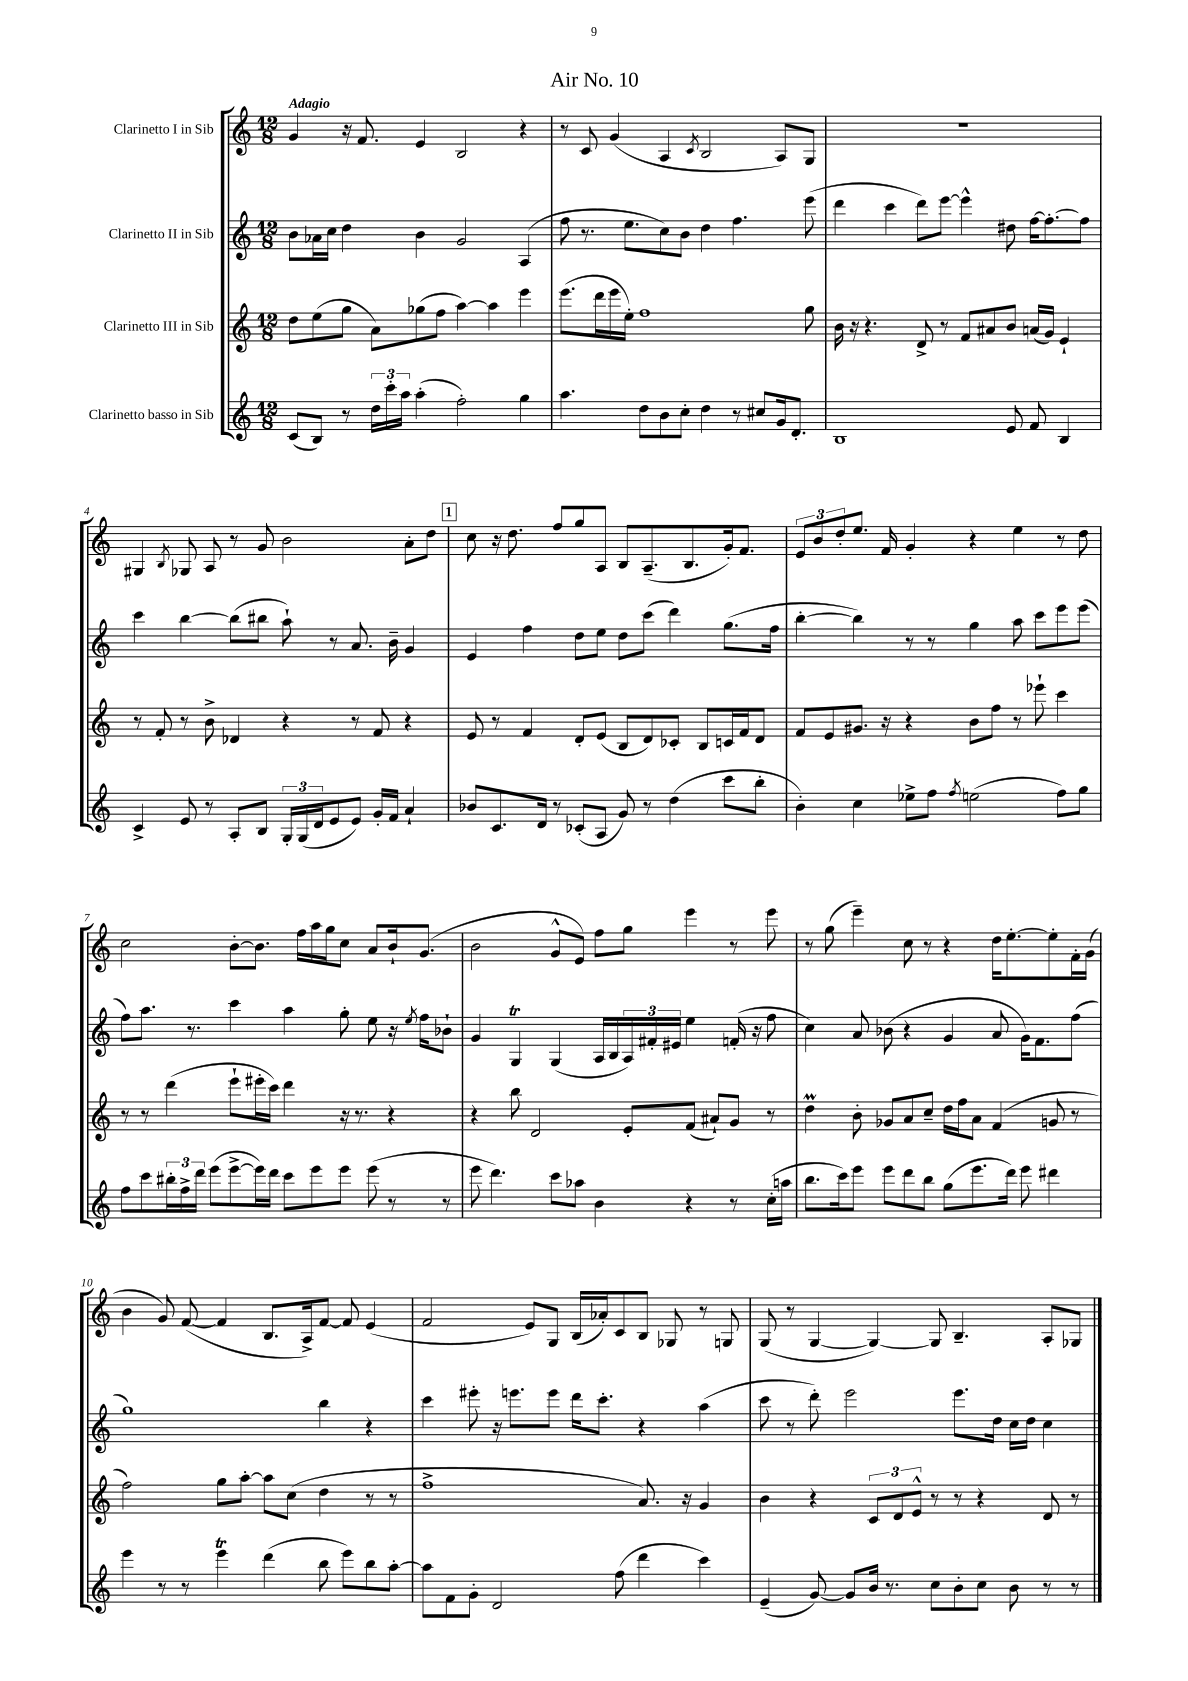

**kern	**kern	**kern	**kern
*part4	*part3	*part2	*part1
*staff4	*staff3	*staff2	*staff1
*I"Clarinetto basso in Sib	*I"Clarinetto III in Sib	*I"Clarinetto II in Sib	*I"Clarinetto I in Sib
*clefG2	*clefG2	*clefG2	*clefG2
*k[]	*k[]	*k[]	*k[]
*M12/8	*M12/8	*M12/8	*M12/8
=1	=1	=1	=1
!	!	!	!LO:TX:a:B:t=Adagio
(8c/L	8dd\L	8b\L	4g/
8B/J)	(8ee\	16a-X\L	.
.	.	16cc\JJ	.
8r	8gg\J	4dd\	16r
.	.	.	8.f/
24dd\LL	8a\L)	.	.
24ccc'\	.	.	.
24aa\JJ	.	.	.
(4aa'\	(8gg-X\	4b\	4e/
.	8ff\J	.	.
2ff'\)	[4aa\)	2g/	2B/
.	4aa\]	.	.
4gg\	4eee\	(4A/	4r
=2	=2	=2	=2
4.aa\	(8.eee\L	8ff\	8r
.	.	8.r	8c/
.	16ddd\L	.	.
.	16eee\	.	(4g/
.	16ee'\JJ)	8.ee\L	.
8dd\L	1ff	.	.
8b\	.	8cc\)	4A/
8cc'\J	.	8b\J	.
.	.	.	8qc/
4dd\	.	4dd\	2B/
8r	.	4.ff\	.
8cc#X/L	.	.	.
16g/k	.	.	8A/L)
8.d'/J	.	.	.
.	8gg\	(8eee\	8G/J
=3	=3	=3	=3
1B	16b\	4ddd\	1.r
.	16r	.	.
.	4.r	.	.
.	.	4ccc\	.
.	8d^/	8ddd\L)	.
.	8r	[8eee\J	.
.	8f/L	4eee^^\]	.
.	8a#X/	.	.
8e/	8b/J	8dd#X\	.
8f/	(16an/LL	[16ff\KL	.
.	16g/JJ)	8.ff'\_	.
4B/	4e`/	.	.
.	.	8ff\J]	.
!!LO:LB:g=z
=4	=4	=4	=4
4c^/	8r	4ccc\	4G#X/
.	8f'/	.	.
.	.	.	8qB/
8e/	8r	[4bb\	8G-X/
8r	8b^\	.	8A/
8A'/L	4d-X/	(8bb\L]	8r
8B/J	.	8bb#X\J	8g/
24G'/LL	4r	8aa`\)	2b\
(24G/	.	.	.
24d/J	.	.	.
8e/	.	8r	.
8e/J)	8r	8.a/	.
16g'/LL	8f/	.	.
16f/JJ	.	16b~\	.
4a`/	4r	4g/	8a'\L
.	.	.	8dd\J
!!LO:REH:place=s1:t=1
=5	=5	=5	=5
8b-X/L	8e/	4e/	8cc\
8.c/	8r	.	16r
.	.	.	8.dd\
.	4f/	4ff\	.
16d/Jk	.	.	.
8r	.	.	8ff/L
(8c-X'/L	8d'/L	8dd\L	8gg/
8A/J	(8e/J	8ee\J	8A/J
8g/)	8B/L	8dd\L	8B/L
8r	8d/)	(8ccc\J	(8.A~/
(4dd\	8c-X'/J	4ddd\)	.
.	.	.	8.B/
.	8B/L	.	.
8ccc\L	16cn/L	(8.gg\L	16g'/k)
.	16f/J	.	8.f/J
8bb'\J	8d/J	.	.
.	.	16ff\Jk	.
=6	=6	=6	=6
4b'\)	8f/L	[4bb'\	12e/L
.	.	.	12b/
.	8e/	.	.
.	.	.	12dd'/
4cc\	8.g#X/J	4bb\])	8.ee/J
.	16r	.	16f/
8ee-X^\L	4r	8r	4g'/
8ff\J	.	8r	.
8qff/	.	.	.
(2een\	8b\L	4gg\	4r
.	8ff\J	.	.
.	8r	8aa\	4ee\
.	8eee-X`\	8ccc\L	.
8ff\L)	4ccc\	8eee\	8r
8gg\J	.	(8eee\J	8dd\
!!LO:LB:g=z
=7	=7	=7	=7
8ff\L	8r	8ff\L)	2cc\
8ccc\	8r	8.aa\J	.
24bb#X'\L	(4ddd\	.	.
24ff^\	.	.	.
.	.	8.r	.
24ddd\JJ	.	.	.
(8eee\L	.	.	.
[8eee^\	8eee`\L	4ccc\	[8b'\L
16eee\L])	16eee#X'\L	.	8.b\J]
16ddd\JJ	16ccc\JJ)	.	.
8ccc\L	4ddd\	4aa\	.
.	.	.	16ff\LL
8eee\	.	.	16aa\
.	.	.	16gg\J
8eee\J	16r	8gg'\	8cc\J
.	8.r	.	.
(8eee\	.	8ee\	8a/L
8r	4r	16r	16b`/k
.	.	8qee/	.
.	.	16ff\KL	(8.g/J
8r	.	8b-X`\J	.
=8	=8	=8	=8
8eee\	4r	4g/	2b\
4.ddd\)	.	.	.
.	8bb\	4GT/	.
.	2d/	.	.
8ccc\L	.	(4G/	8g^^/L
8aa-X\J	.	.	8e/J)
4b\	.	16A/LL	8ff\L
.	.	16B/	.
.	8e'/L	24A/)	8gg\J
.	.	24f#X'/	.
.	.	24e#X/JJ	.
4r	(8f/J	4ee\	4eee\
.	8a#X`/L)	.	.
8r	8g/J	(16fn'/	8r
.	.	16r	.
(16cc'\LL	8r	8ff\	8eee\
16aan\JJ	.	.	.
=9	=9	=9	=9
8.bb\L	4ddM\	4cc\)	8r
.	.	.	(8gg\
16ccc\k)	.	.	.
8eee\J	8b'\	8a/	4eee~\)
8eee\L	8g-X/L	(8b-X\	.
8ddd\	8a/	4r	8cc\
8bb\J	8cc~/J	.	8r
(8gg\L	16dd\LL	4g/	4r
.	16ff\J	.	.
8.eee\	8a\J	.	.
.	(4f/	8a/	16dd\KL
16ddd\Jk)	.	.	[8.ee'\
8eee\	.	16g\KL)	.
.	.	8.f\	.
4ddd#X\	8gn/	.	8ee'\]
.	8r	(8ff\J	16f'\L
.	.	.	(16g\JJ
!!LO:LB:g=z
=10	=10	=10	=10
4eee\	2ff\)	1gg)	4b\
8r	.	.	8g/)
8r	.	.	([8f/
4eeet\	8gg\L	.	4f/]
.	[8aa'\J	.	.
(4ddd\	8aa\L]	.	8.B/L
.	(8cc\J	.	.
.	.	.	16A^/k)
8bb\	4dd\	4bb\	[8f/J
8eee\L)	.	.	8f/]
8bb\	8r	4r	(4e/
[8aa'\J	8r	.	.
=11	=11	=11	=11
8aa\L]	1ff^	4ccc\	2f/
8f\	.	.	.
8g'\J	.	8eee#X'\	.
2d/	.	16r	.
.	.	8.eeen\L	.
.	.	.	8e/L)
.	.	8eee\J	8G/J
.	.	16ddd\KL	(16B/LL
.	.	8.ccc'\J	16a-X'/J)
(8ff\	.	.	8c/
4ddd\	8.a/)	4r	8B/J
.	.	.	8G-X/
.	16r	.	.
4ccc\)	4g/	(4aa\	8r
.	.	.	8Gn/
=12	=12	=12	=12
(4e~/	4b\	8ccc\	(8G/
.	.	8r	8r
[8g/)	4r	8ddd'\)	[4G/
8g/L]	.	2eee\	.
16b/Jk	12c/L	.	4G/_)
8.r	.	.	.
.	12d/	.	.
.	12e^^/J	.	.
8cc\L	8r	.	8G/]
8b'\	8r	8.eee\L	4.B~/
8cc\J	4r	.	.
.	.	16dd\Jk	.
8b\	.	16cc\LL	.
.	.	16dd\JJ	.
8r	8d/	4cc\	8A'/L
8r	8r	.	8G-X/J
==	==	==	==
*-	*-	*-	*-
